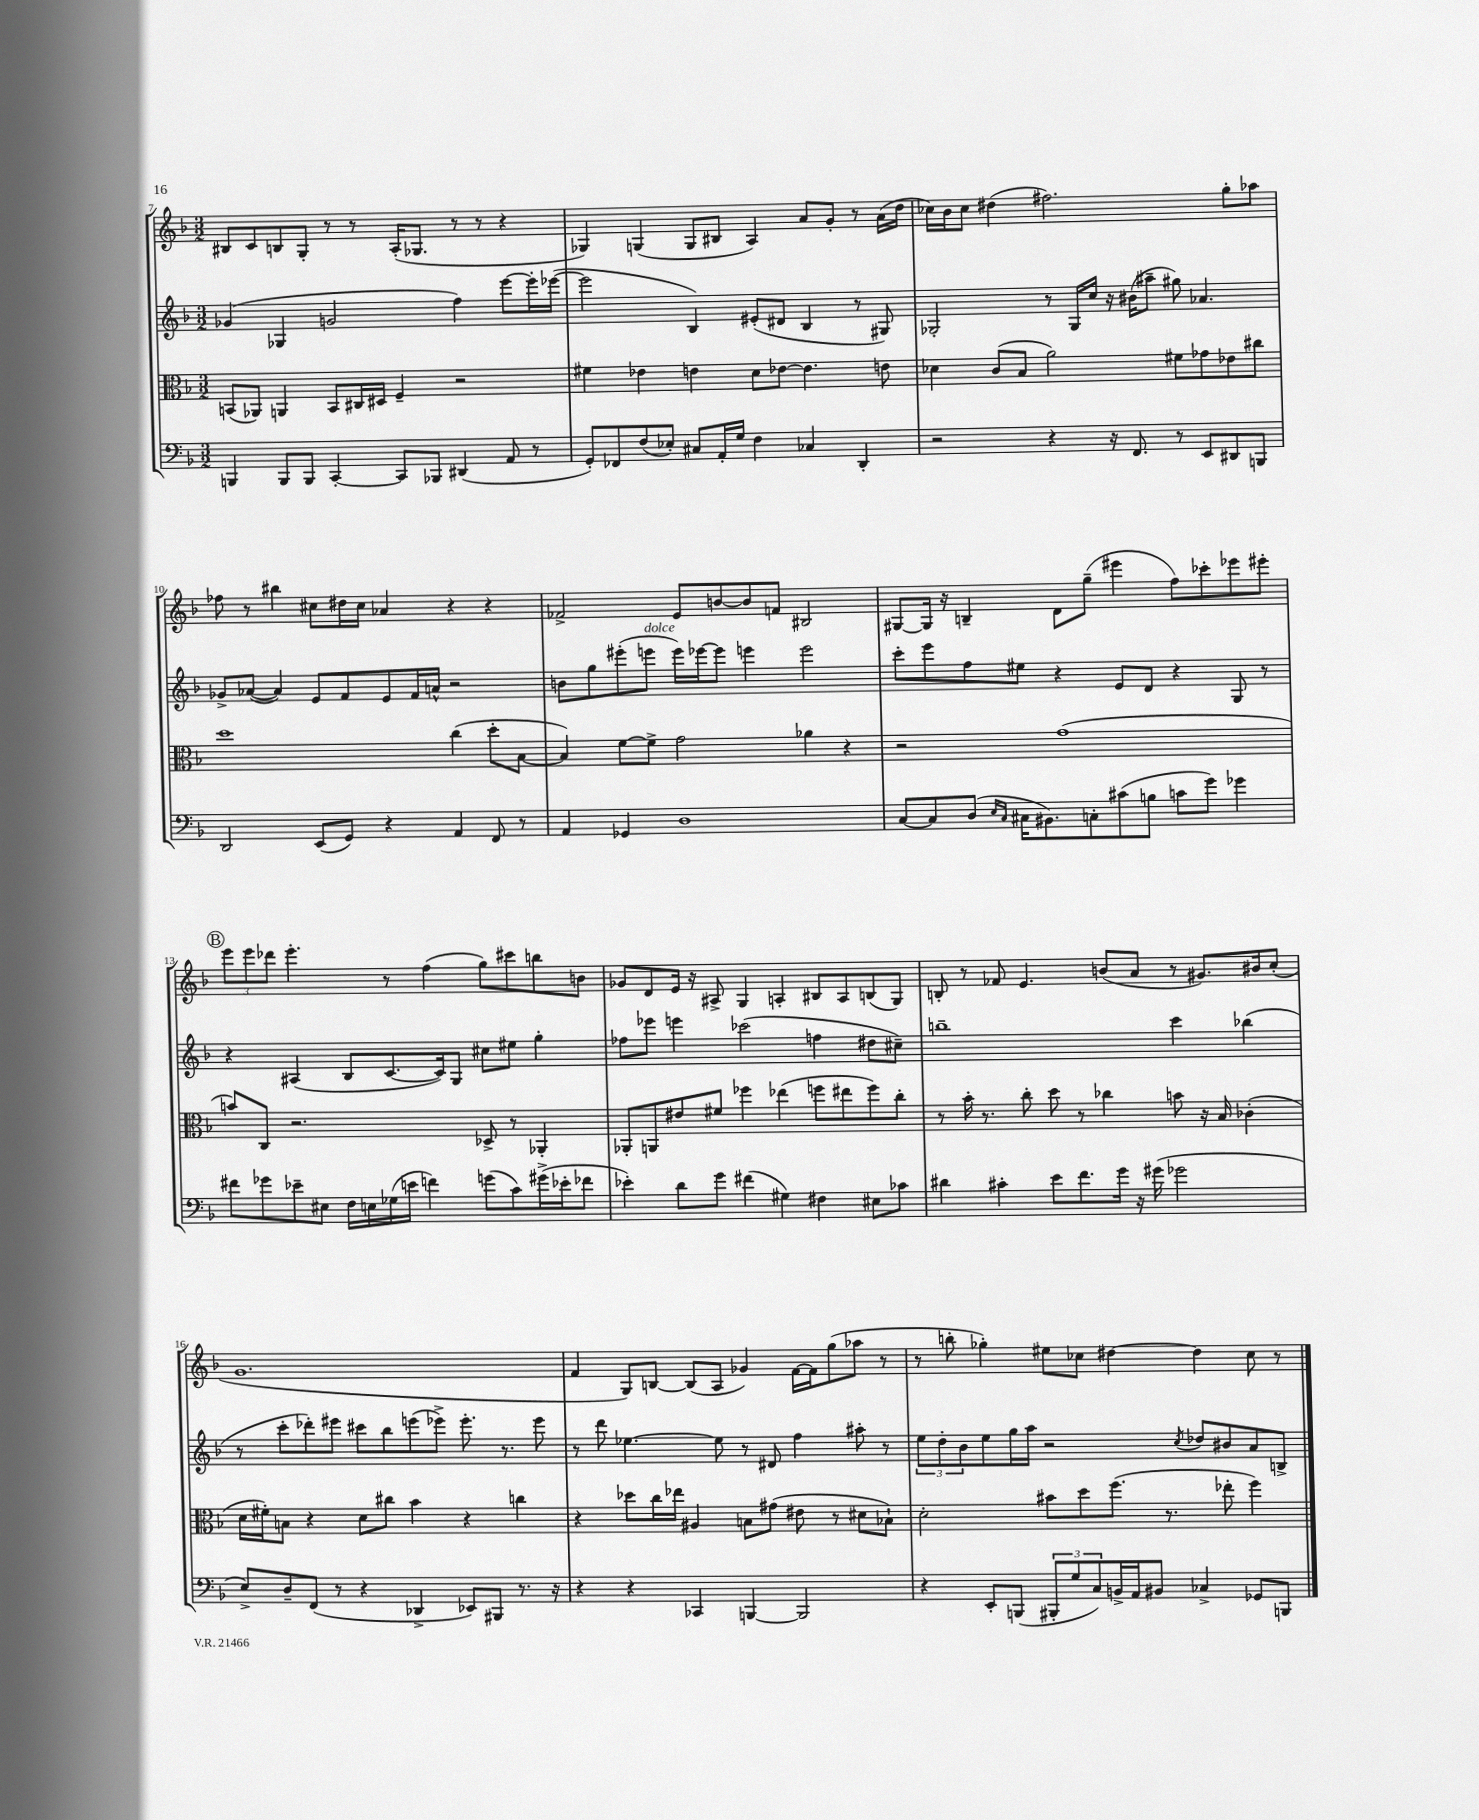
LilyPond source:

<<
\new StaffGroup <<
\new Staff = "s0" {
    \clef treble \key f \major \numericTimeSignature \time 3/2
    bis8 c'8 b8 g8-. r8 r8 a16-.( ges8. r8 r8 r4 |
    ges4) g4( g8 bis8 a4) a'8 g'8-. r8 a'16( d''16 |
    ces''16) bes'16 ces''8 dis''4( fis''2.) g''8-. aes''8 |
    fes''8 r8 bis''4 cis''8 dis''16 cis''16 aes'4 r4 r4 |
    fes'2-> e'8 b'8~ b'8 f'8 bis2 |
    gis8~ gis16 r16 b4-- d'8 g''8--( eis'''4 f''8) ces'''8-. ees'''8 eis'''8-. |
    \mark \markup { \circle "B" } \tuplet 3/2 { e'''8 e'''8 des'''8 } e'''4.-. r8 f''4( g''8) cis'''8 b''8 b'8 |
    ges'8 d'8 e'16 r16 ais8-> g4 a4-. bis8 a8 b8( g8) |
    b8-. r8 fes'8 e'4. b'8( a'8 r8 gis'8.) bis'16 c''8-.( |
    g'1. |
    f'4 g8) b8~ b8( a8 ges'4) f'16~ f'16 g''8( aes''8 r8 |
    r8 b''8-. ges''4-.) eis''8 ces''8 dis''4~ dis''4 ces''8 r8 \bar "|." |
}
\new Staff = "s1" {
    \clef treble \key f \major \numericTimeSignature \time 3/2
    ges'4( ges4 g'2 f''4) e'''8~ e'''16-. ees'''16~( |
    ees'''2 bes4) eis'8-.( dis'8 bes4 r8 gis8) |
    ges2-. r8 ges16 c''16 r16 bis'16( ais''8-- gis''8) aes'4. |
    ges'8-> aes'8~( aes'4) e'8 f'8 e'8 f'16 a'16-^ r2 |
    b'8 g''8 eis'''8-.( e'''8^\markup { \italic "dolce" } e'''16) ees'''16~ ees'''8 e'''4 e'''2 |
    c'''8-. e'''8 f''8 eis''8 r4 e'8 d'8 r4 g8 r8 |
    \mark \markup { \circle "B" } r4 ais4( bes8 c'8.~ c'16) g8 cis''8 eis''8 g''4-. |
    fes''8 ees'''8 e'''4 ces'''2( f''4 dis''8 cis''8--) |
    b''1-- c'''4 bes''4( |
    r8 c'''8-. des'''8-.) eis'''8 cis'''8 bes''8 e'''8( ees'''8->) ees'''8.-. r8. ees'''8 |
    r8 d'''8 ees''4.~ ees''8 r8 dis'8 f''4 ais''8-. r8 |
    \tuplet 3/2 { e''8 d''8-. bes'8 } e''8 g''16 a''16 r2 \acciaccatura { c''8 } des''8 bis'8 a'8 b8-> \bar "|." |
}
\new Staff = "s2" {
    \clef alto \key f \major \numericTimeSignature \time 3/2
    b,8( aes,8) a,4 b,8 cis16 dis16 f4-- r2 |
    fis'4 ees'4 e'4 d'8 ees'8~ ees'4. e'8 |
    des'4 c'8( bes8 a'2) fis'8 ges'8 ees'8 cis''8 |
    d''1 c''4( d''8-. bes8~ |
    bes4) f'8~ f'8-> g'2 aes'4 r4 |
    r2 g'1( |
    \mark \markup { \circle "B" } b'8) c8 r2. des8-> r8 aes,4-. |
    aes,8-. a,8 eis'8 fis'8 fes''4 ees''4( f''8 eis''8 f''8) c''8-. |
    r8 bes'16-. r8. c''8-. d''8 r8 ces''4 b'8 r16 bes16 ces'4-.( |
    d'16 fis'16-.) b8 r4 d'8 cis''8 bes'4 r4 c''4 |
    r4 des''8 c''16 ees''16 ais4 b8 gis'8( eis'8 r8 dis'8 bes8-!) |
    d'2-. bis'8 d''8 f''8.( r8. ees''8-. f''4) \bar "|." |
}
\new Staff = "s3" {
    \clef bass \key f \major \numericTimeSignature \time 3/2
    b,,4 b,,8 b,,8 c,4~-. c,8 bes,,8 dis,4( a,8 r8 |
    g,8-.) fes,8 f8( ees8-.) cis8 a,16-. g16 f4 ces4 d,4-. |
    r2 r4 r16 f,8. r8 e,8 dis,8 b,,8 |
    d,2 e,8( g,8) r4 a,4 f,8 r8 |
    a,4 ges,4 d1 |
    c8~ c8 d8( \grace { e16 c16 } cis16 bis,8.) c8-. cis'8( b8 c'8 g'8) ges'4 |
    \mark \markup { \circle "B" } fis'8 ges'8 ees'8-- eis8 f16 e16 ges16( e'16 f'4) g'8( c'8) gis'16->( ees'16-. fes'8 |
    ees'4-.) d'8 g'8 fis'4( gis4) fis4 eis8 ces'8 |
    dis'4 cis'4-. e'8 f'8. g'16 r16 gis'16( ges'2 |
    e8->) d8-- f,8( r8 r4 des,4-> ees,8) bis,,8 r8. r16 |
    r4 r4 ces,4 b,,4~ b,,2 |
    r4 e,8-. b,,8( \tuplet 3/2 { bis,,8-. g8 c8) } b,16-> a,16 bis,8 ces4-> ges,8 b,,8 \bar "|." |
}
>>
>>
\layout { \context { \Score currentBarNumber = #7 } }
